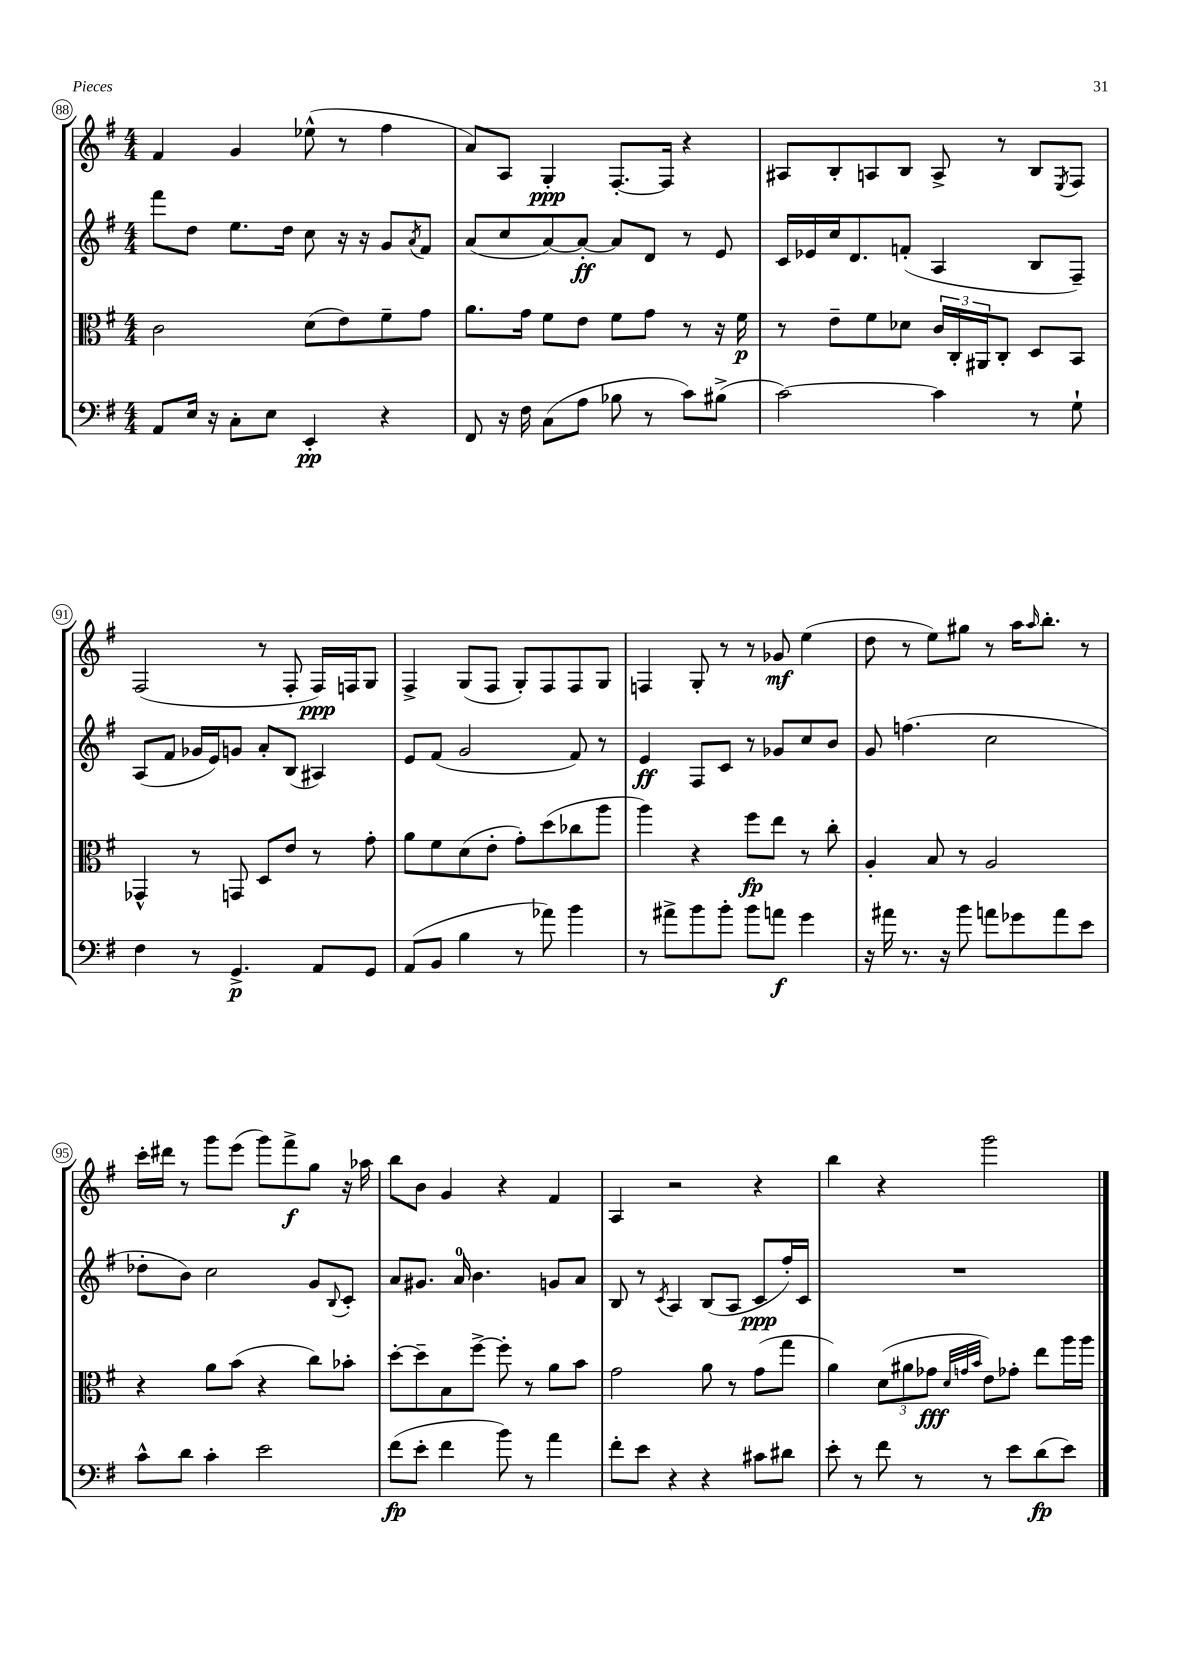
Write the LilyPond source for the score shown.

<<
\new StaffGroup <<
\new Staff = "s0" {
    \clef treble \key g \major \numericTimeSignature \time 4/4
    fis'4 g'4 ees''8-^( r8 fis''4 |
    a'8) a8 g4-.\ppp fis8.~-. fis16 r4 |
    ais8 b8-. a8 b8 a8-> r8 b8 \acciaccatura { e8 } fis8 |
    fis2( r8 fis8-. fis16\ppp) f16 g8 |
    fis4-> g8( fis8 g8-.) fis8 fis8 g8 |
    f4 g8-. r8 r8 ges'8\mf e''4( |
    d''8 r8 e''8) gis''8 r8 a''16 \grace { a''16 } b''8.-. r8 |
    c'''16-. dis'''16 r8 g'''8 e'''8( g'''8) fis'''8->\f g''8 r16 aes''16 |
    b''8 b'8 g'4 r4 fis'4 |
    a4 r2 r4 |
    b''4 r4 g'''2 \bar "|." |
}
\new Staff = "s1" {
    \clef treble \key g \major \numericTimeSignature \time 4/4
    fis'''8 d''8 e''8. d''16 c''8 r16 r16 g'8 \acciaccatura { a'8 } fis'8 |
    a'8( c''8 a'8~) a'8~-.\ff a'8 d'8 r8 e'8 |
    c'16 ees'16 c''16 d'8. f'8-.( a4 b8 fis8--) |
    a8( fis'8 ges'16 e'16) g'8 a'8-. b8( ais4) |
    e'8 fis'8( g'2 fis'8) r8 |
    e'4\ff fis8 c'8 r8 ges'8 c''8 b'8 |
    g'8 f''4.( c''2 |
    des''8-. b'8) c''2 g'8 \appoggiatura { b8 } c'8-. |
    a'8 gis'8. a'16-0 b'4. g'8 a'8 |
    b8 r8 \acciaccatura { c'8 } a4 b8( a8 c'8\ppp fis''16-.) c'16 |
    R1 \bar "|." |
}
\new Staff = "s2" {
    \clef alto \key g \major \numericTimeSignature \time 4/4
    c'2 d'8( e'8) fis'8-- g'8 |
    a'8. g'16 fis'8 e'8 fis'8 g'8 r8 r16 fis'16\p |
    r8 e'8-- fis'8 des'8 \tuplet 3/2 { c'16 c16-. ais,16 } c8-. d8 b,8 |
    ges,4-^ r8 g,8 d8 e'8 r8 g'8-. |
    a'8 fis'8 d'8( e'8-. g'8-.) d''8( ces''8 a''8 |
    a''4) r4 fis''8\fp e''8 r8 c''8-. |
    a4-. b8 r8 a2 |
    r4 a'8 b'8( r4 c''8) bes'8-. |
    d''8~-. d''8-- b8 fis''8~-> fis''8-. r8 a'8 b'8 |
    g'2 a'8 r8 g'8( g''8 |
    a'4) \tuplet 3/2 { d'8( ais'8 ges'8\fff } \grace { d'32 g'32 b'32 } e'8) ges'8-. e''8 a''16 a''16 \bar "|." |
}
\new Staff = "s3" {
    \clef bass \key g \major \numericTimeSignature \time 4/4
    a,8 e16 r16 c8-. e8 e,4-.\pp r4 |
    fis,8 r16 fis16 c8( a8 bes8 r8 c'8) bis8->( |
    c'2~) c'4 r8 g8-! |
    fis4 r8 g,4.->\p a,8 g,8 |
    a,8( b,8 b4 r8 aes'8) b'4 |
    r8 ais'8-> b'8 b'8-. b'8 a'8\f g'4 |
    r16 ais'16 r8. r16 b'8 a'8 ges'8 a'8 e'8 |
    c'8-^ d'8 c'4-. e'2 |
    fis'8\fp( e'8-. fis'4 b'8) r8 a'4 |
    fis'8-. e'8 r4 r4 cis'8 dis'8 |
    e'8-. r8 fis'8 r8 r8 e'8 d'8\fp( e'8) \bar "|." |
}
>>
>>
\layout { \context { \Score currentBarNumber = #88 \override BarNumber.stencil = #(make-stencil-circler 0.1 0.3 ly:text-interface::print) } }
